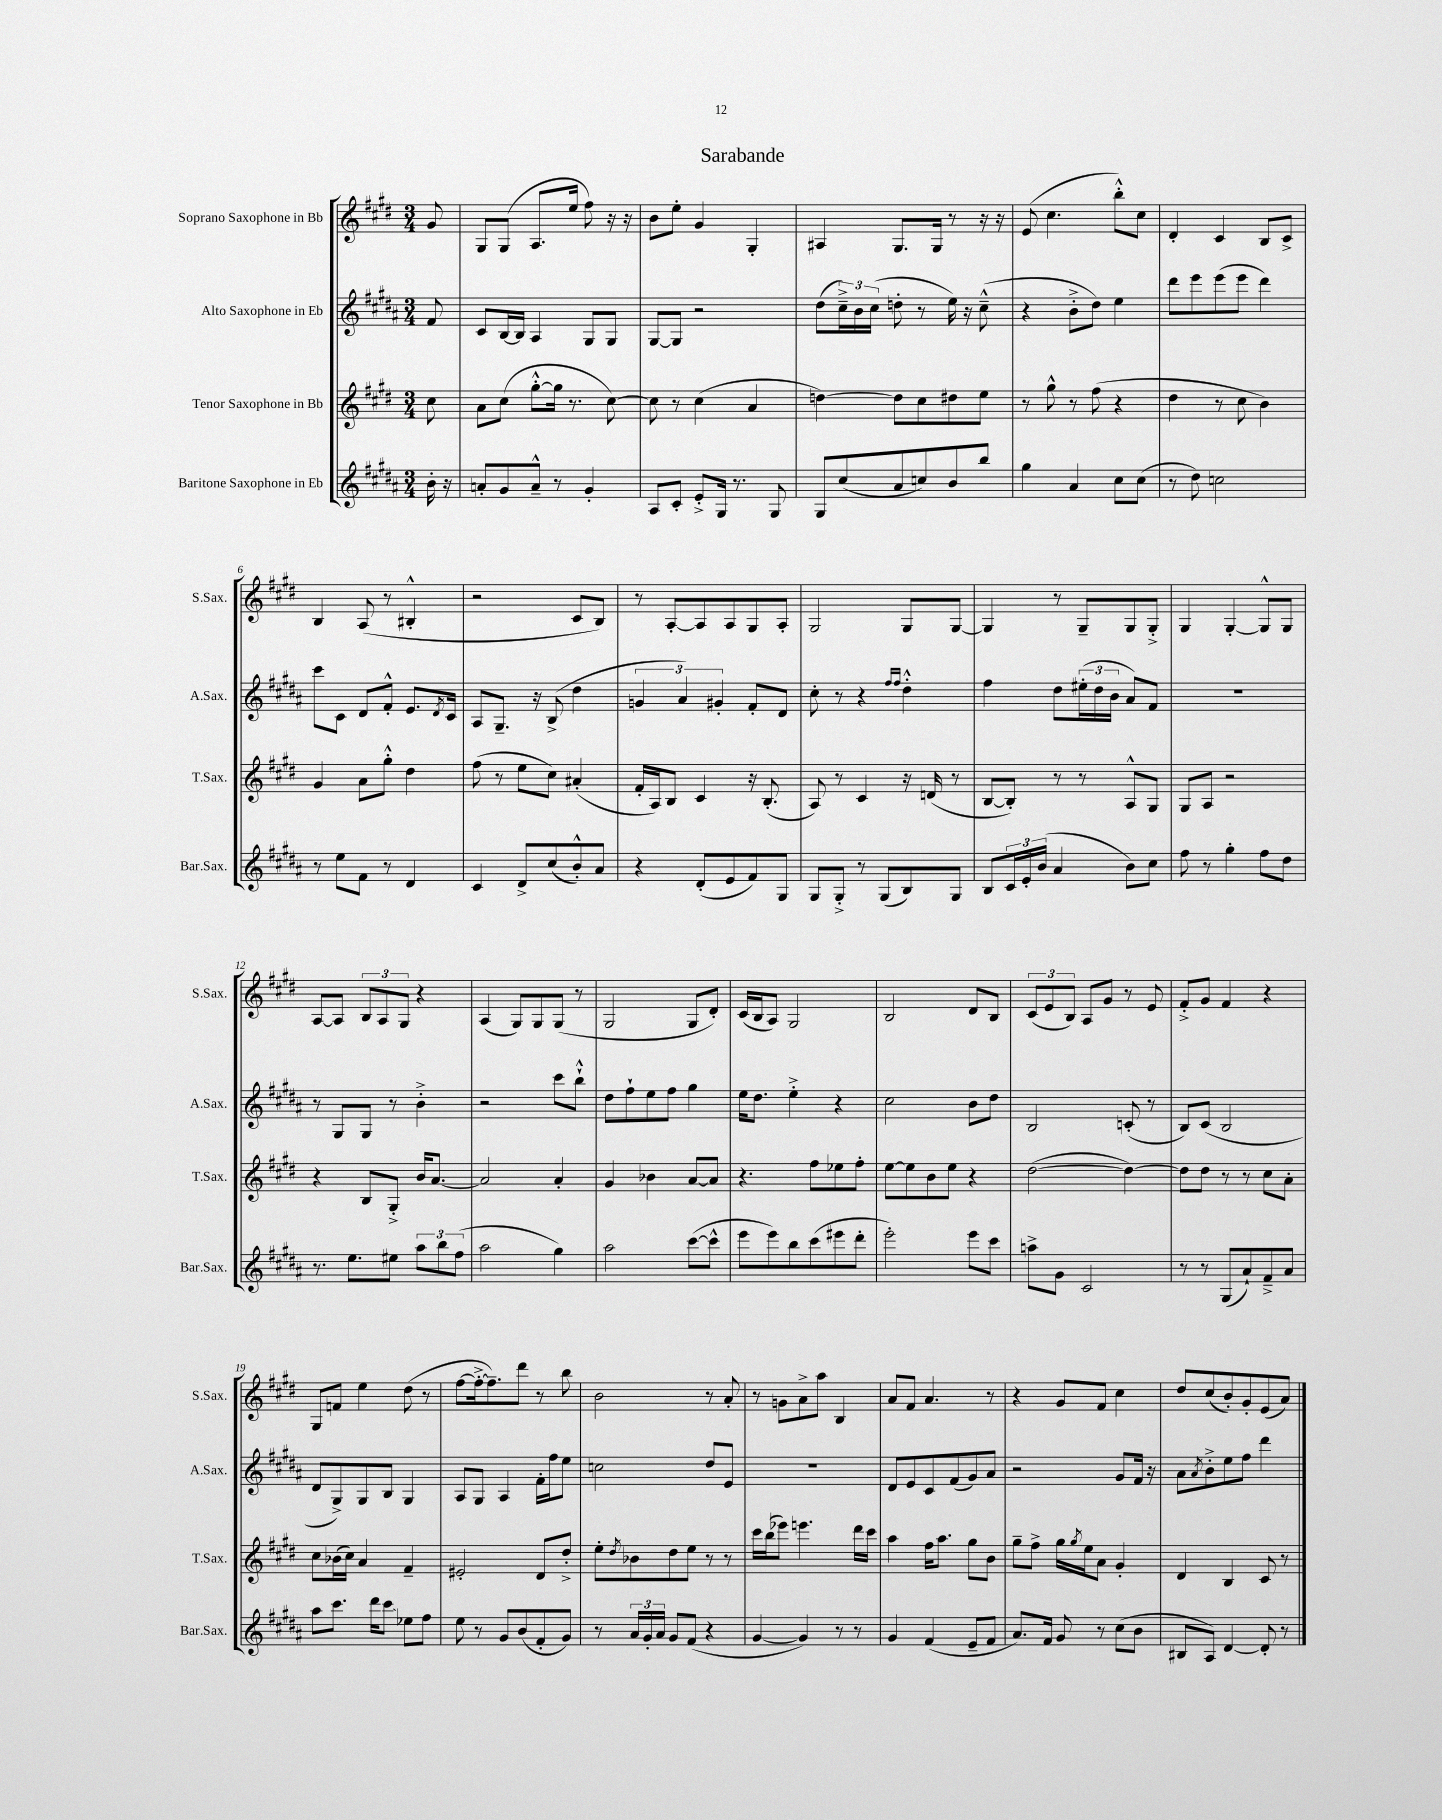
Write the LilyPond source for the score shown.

\header { title = "Sarabande" }
<<
\new StaffGroup <<
\new Staff = "s0" \with { instrumentName = "Soprano Saxophone in Bb" shortInstrumentName = "S.Sax." } {
    \clef treble \key e \major \numericTimeSignature \time 3/4 \partial 8
    gis'8 |
    gis8 gis8( a8. e''16 fis''8) r16 r16 |
    b'8 e''8-. gis'4 gis4-. |
    ais4 gis8. gis16 r8 r16 r16 |
    e'8( cis''4. b''8-.-^) cis''8 |
    dis'4-. cis'4 b8 cis'8-> |
    b4 a8( r8 bis4-.-^ |
    r2 cis'8 b8) |
    r8 a8~-. a8 a8 gis8 a8-. |
    gis2 gis8 gis8~ |
    gis4 r8 gis8-- gis8 gis8-.-> |
    gis4 gis4~-. gis8-^ gis8 |
    a8~ a8 \tuplet 3/2 { b8 a8 gis8 } r4 |
    a4( gis8) gis8 gis8( r8 |
    gis2 gis8 dis'8-.) |
    cis'16( b16 a8) gis2 |
    b2 dis'8 b8 |
    \tuplet 3/2 { cis'8( e'8 b8) } a8 gis'8 r8 e'8 |
    fis'8-.-> gis'8 fis'4 r4 |
    gis8 f'8 e''4 dis''8( r8 |
    fis''8~ fis''16~-.-> fis''8.--) dis'''8 r8 b''8 |
    b'2 r8 a'8-. |
    r8 g'8 a'8-> a''8 b4 |
    a'8 fis'8 a'4. r8 |
    r4 gis'8 fis'8 cis''4 |
    dis''8 cis''8( b'8-.) gis'8-. e'8( a'8) \bar "|." |
}
\new Staff = "s1" \with { instrumentName = "Alto Saxophone in Eb" shortInstrumentName = "A.Sax." } {
    \clef treble \key b \major \numericTimeSignature \time 3/4 \partial 8
    fis'8 |
    cis'8 b16~ b16 ais4 gis8 gis8 |
    gis8~ gis8 r2 |
    dis''8( \tuplet 3/2 { cis''16--->) b'16 cis''16( } d''8-. r8 e''16) r16 cis''8---^( |
    r4 b'8-.-> dis''8) e''4 |
    dis'''8 e'''8 e'''8( e'''8 dis'''4) |
    cis'''8 cis'8 dis'8 fis'8-.-^ e'8. \acciaccatura { dis'8 } cis'16 |
    ais8 gis8.-- r16 b8->( dis''4 |
    \tuplet 3/2 { g'4 ais'4) gis'4-. } fis'8-. dis'8 |
    cis''8-. r8 r4 \grace { fis''16 fis''16 } dis''4-.-^ |
    fis''4 dis''8 \tuplet 3/2 { eis''16-.( dis''16 b'16 } ais'8) fis'8 |
    R2. |
    r8 gis8 gis8 r8 b'4-.-> |
    r2 cis'''8 b''8-!-^ |
    dis''8 fis''8-! e''8 fis''8 gis''4 |
    e''16 dis''8. e''4-.-> r4 |
    cis''2 b'8 dis''8 |
    b2 c'8-.( r8 |
    b8) cis'8( b2 |
    dis'8 gis8->) gis8 b8 gis4 |
    ais8 gis8 ais4 fis'16-. fis''16 e''8 |
    c''2 dis''8 e'8 |
    R2. |
    dis'8 e'8 cis'8 fis'8( gis'8) ais'8 |
    r2 gis'8 fis'16 r16 |
    ais'8 \acciaccatura { ais'8 } b'8-.-> e''8 fis''8 dis'''4 \bar "|." |
}
\new Staff = "s2" \with { instrumentName = "Tenor Saxophone in Bb" shortInstrumentName = "T.Sax." } {
    \clef treble \key e \major \numericTimeSignature \time 3/4 \partial 8
    cis''8 |
    a'8 cis''8( gis''8~-.-^ gis''16 r8. cis''8~) |
    cis''8 r8 cis''4( a'4 |
    d''4~) d''8 cis''8 dis''8 e''8 |
    r8 gis''8-^ r8 fis''8( r4 |
    dis''4 r8 cis''8 b'4) |
    gis'4 a'8 gis''8-.-^ dis''4 |
    fis''8( r8 e''8 cis''8) ais'4-.( |
    fis'16-. a16) b8 cis'4 r16 b8.-.( |
    a8) r8 cis'4 r16 d'16( r8 |
    b8~ b8-.) r8 r8 a8-^ gis8 |
    gis8 a8 r2 |
    r4 b8 gis8-.-> b'16 a'8.~ |
    a'2 a'4-. |
    gis'4 bes'4 a'8~ a'8 |
    r4. fis''8 ees''8 fis''8-. |
    e''8~ e''8 b'8 e''8 r4 |
    dis''2~( dis''4~) |
    dis''8 dis''8 r8 r8 cis''8 a'8-. |
    cis''8 bes'16( cis''16) a'4 fis'4-- |
    eis'2-. dis'8 dis''8-.-> |
    e''8-. \acciaccatura { dis''8 } bes'8 dis''8 e''8 r8 r8 |
    cis'''16 b''16( ees'''8) e'''4. dis'''16 cis'''16 |
    a''4 fis''16 a''8. gis''8 b'8 |
    gis''8-- fis''8-> gis''16 \acciaccatura { gis''8 } e''16 a'8 gis'4-. |
    dis'4 b4 cis'8 r8 \bar "|." |
}
\new Staff = "s3" \with { instrumentName = "Baritone Saxophone in Eb" shortInstrumentName = "Bar.Sax." } {
    \clef treble \key b \major \numericTimeSignature \time 3/4 \partial 8
    b'16-. r16 |
    a'8-. gis'8 a'8---^ r8 gis'4-. |
    ais8 cis'8-. e'8-.-> gis16 r8. gis8 |
    gis8 cis''8( ais'8 c''8) b'8 b''8 |
    gis''4 ais'4 cis''8 cis''8( |
    r8 dis''8) c''2 |
    r8 e''8 fis'8 r8 dis'4 |
    cis'4 dis'8-> cis''8( b'8-.-^) ais'8 |
    r4 dis'8-.( e'8 fis'8) gis8 |
    gis8 gis8-.-> r8 gis8( b8) gis8 |
    b8 \tuplet 3/2 { cis'16 e'16-. b'16( } ais'4 b'8) cis''8 |
    fis''8 r8 gis''4-. fis''8 dis''8 |
    r8. e''8. eis''8 \tuplet 3/2 { ais''8 b''8 fis''8( } |
    ais''2 gis''4) |
    ais''2 cis'''8~( cis'''8-^ |
    e'''8 e'''8) b''8 cis'''8( eis'''8 dis'''8-. |
    e'''2-.) e'''8 cis'''8 |
    a''8-> gis'8 cis'2 |
    r8 r8 gis8( ais'8-!) fis'8---> ais'8 |
    ais''8 cis'''8. dis'''16 cis'''8\glissando ees''8 fis''8 |
    e''8 r8 gis'8 b'8( fis'8-. gis'8) |
    r8 \tuplet 3/2 { ais'16 gis'16-. ais'16 } gis'8 fis'8( r4 |
    gis'4~ gis'4) r8 r8 |
    gis'4 fis'4( e'8-- fis'8 |
    ais'8.) fis'16 gis'8 r8 cis''8( b'8 |
    bis8 ais8) dis'4~ dis'8-. r8 \bar "|." |
}
>>
>>
